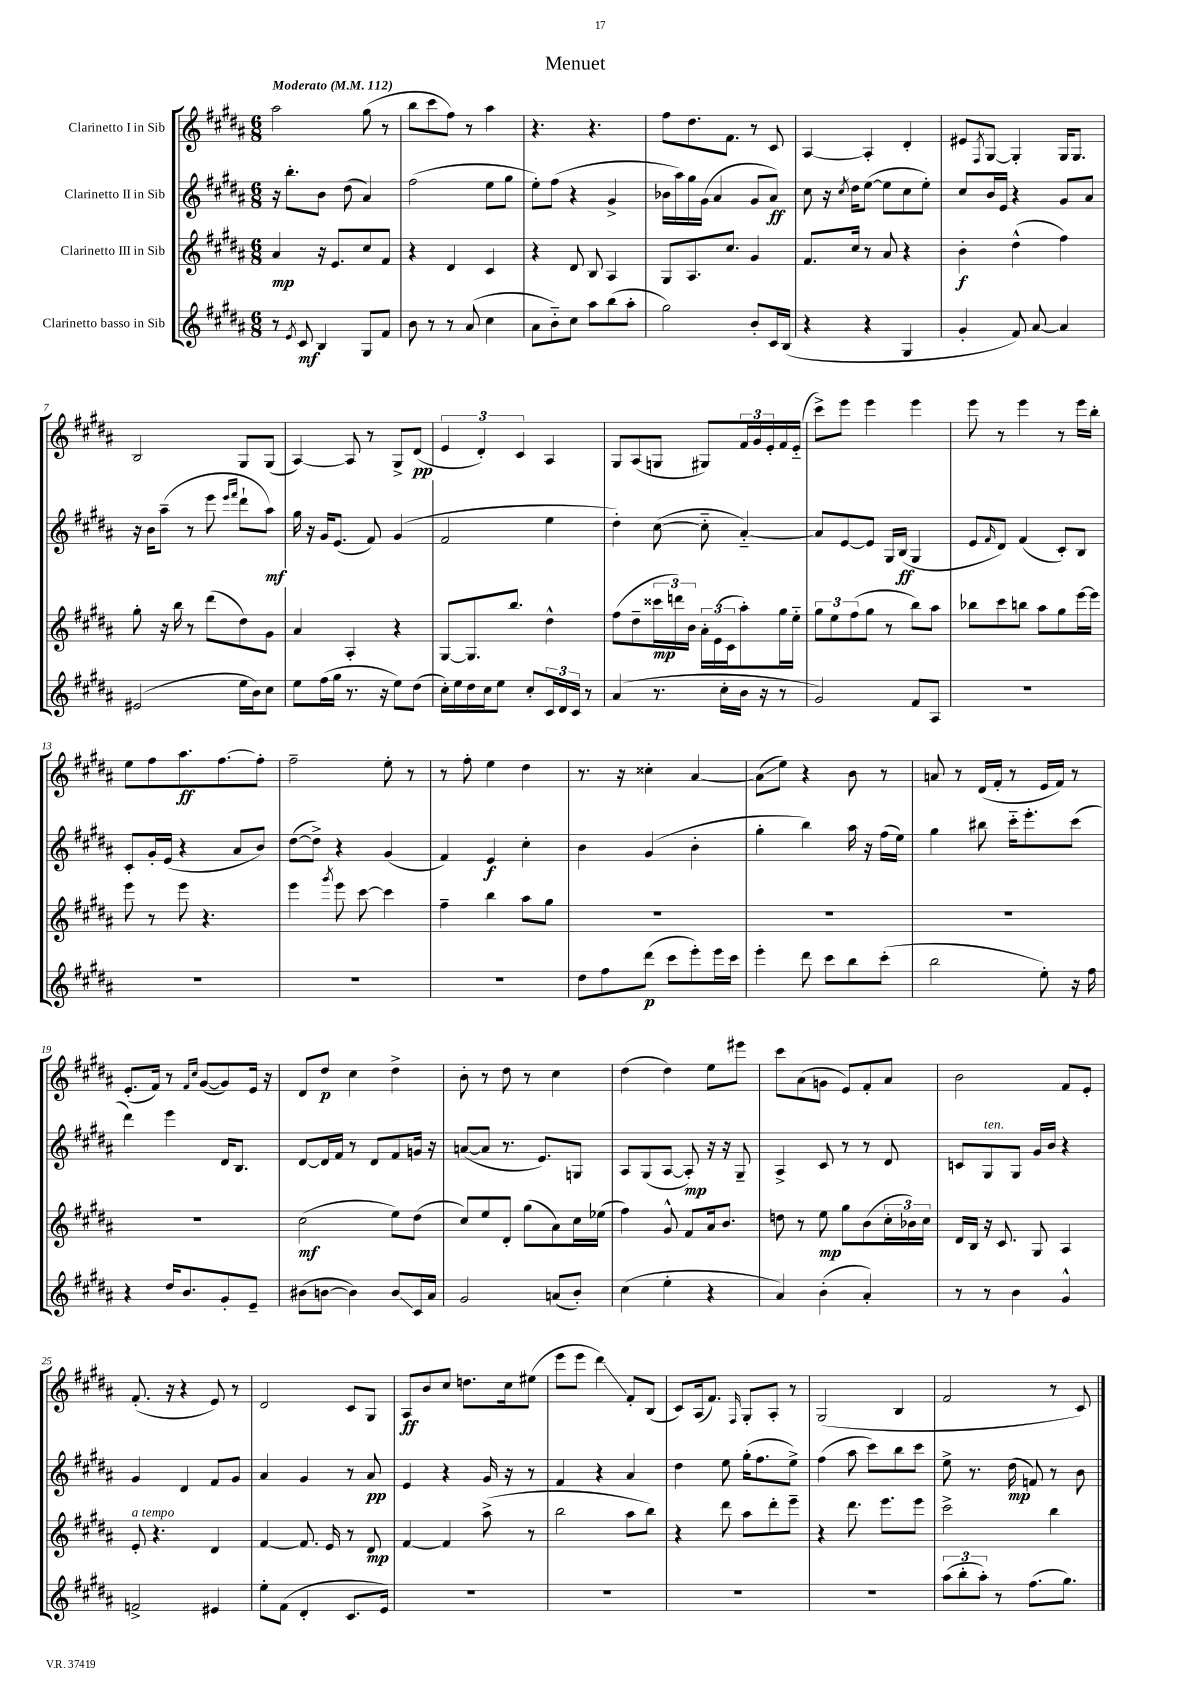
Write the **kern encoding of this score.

**kern	**kern	**kern	**kern
*staff4	*staff3	*staff2	*staff1
*clefG2	*clefG2	*clefG2	*clefG2
*k[f#c#g#d#a#]	*k[f#c#g#d#a#]	*k[f#c#g#d#a#]	*k[f#c#g#d#a#]
*M6/8	*M6/8	*M6/8	*M6/8
*MM112	*MM112	*MM112	*MM112
8r	4a#	16r	2aa#
.	.	8.bb'	.
8qe	.	.	.
8c#	.	.	.
4B	16r	8b	.
.	8.e	.	.
.	.	(8dd#	.
8G#	8cc#	4a#)	(8gg#
8f#	8f#	.	8r
=	=	=	=
8b	4r	(2ff#	8bb
8r	.	.	8ccc#
8r	4d#	.	8ff#)
(8a#	.	.	8r
4cc#	4c#	8ee	4aa#
.	.	8gg#	.
=	=	=	=
8a#	4r	8ee')	4.r
8b'~)	.	(8ff#	.
8cc#	8d#	4r	.
8aa#	8B	.	4.r
(8bb	4A#	4g#^	.
8aa#'	.	.	.
=	=	=	=
2gg#)	8G#	16b-	8ff#
.	.	16aa#)	.
.	8.A#	16gg#	8.dd#
.	.	(16g#	.
.	.	4a#	.
.	8.cc#	.	8.f#
8b'	4g#	8g#	8r
16c#	.	8a#)	8c#
(16B	.	.	.
=	=	=	=
4r	8.f#	8cc#	[4A#
.	.	16r	.
.	.	8qcc#	.
.	16cc#	16dd#	.
4r	8r	([8ee	4A#']
.	8a#	8ee]	.
4G#	4r	8cc#	4d#'
.	.	8ee')	.
=	=	=	=
4g#'	4b'	8cc#	8e#
.	.	.	8qF#
.	.	16b	[8G#
.	.	16e	.
8f#)	(4dd#^^	4r	4G#']
[8a#	.	.	.
4a#]	4ff#)	8g#	16G#
.	.	.	8.G#
.	.	8a#	.
=	=	=	=
(2e#	8gg#'	16r	2B
.	.	16b	.
.	16r	(8aa#~	.
.	16bb	.	.
.	8r	8r	.
.	(8ddd#	8eee	.
.	.	16qqeee	.
.	.	16qqfff#	.
16ee	8dd#)	8ddd#`	8G#
16b)	.	.	.
8cc#	8g#	8aa#)	(8G#
=	=	=	=
8ee	4a#	16gg#	[4A#)
.	.	16r	.
(16ff#	.	16g#	.
16gg#	.	(8.e	.
8.r	4A#'	.	8A#]
.	.	8f#)	8r
16r	.	.	.
8ee)	4r	(4g#	8G#^
(8dd#	.	.	(8d#
=	=	=	=
16cc#')	[8G#	2f#	6e
16ee	.	.	.
16dd#	8.G#]	.	.
.	.	.	6d#')
16cc#	.	.	.
8ee	.	.	.
.	8.bb	.	.
.	.	.	6c#
8cc#'	.	.	.
24c#	4dd#^^	4ee	4A#
24d#	.	.	.
24c#	.	.	.
8r	.	.	.
=	=	=	=
(4a#	(8ff#	4dd#')	8G#
.	8dd#~	.	(8A#
8.r	24ccc##	([8cc#	8G
.	24ddd)	.	.
.	24b	.	.
.	24a#'	8cc#'~]	8G#)
.	(24e	.	.
16cc#'	.	.	.
.	24c#	.	.
16b	8aa#')	[4a#'~)	24f#
.	.	.	24g#
16r	.	.	.
.	.	.	24e'
8r	16gg#	.	16f#
.	16ee'~	.	(16e'~
=	=	=	=
2g#)	12gg#	8a#]	8ccc#^)
.	12ee	.	.
.	.	[8e	8eee
.	(12ff#	.	.
.	8gg#	8e]	4eee
.	8r	16G#	.
.	.	(16B	.
8f#	8bb)	4G#	4eee
8A#	8aa#	.	.
=	=	=	=
2.r	8bb-	8e	8eee
.	.	16qqf#	.
.	8ccc#	8d#)	8r
.	8bb	(4f#	4eee
.	8aa#	.	.
.	8gg#	8c#')	8r
.	[16eee	8B	16eee
.	16eee]	.	16bb'
=	=	=	=
2.r	8eee	8c#'	8ee
.	8r	16g#'	8ff#
.	.	(16e	.
.	8eee	4r	8.aa#
.	4.r	.	.
.	.	.	[8.ff#
.	.	8a#	.
.	.	8b)	8ff#']
=	=	=	=
2.r	4eee	([8dd#	2ff#~
.	.	8dd#^])	.
.	8qggg#	.	.
.	8eee	4r	.
.	[8ccc#	.	.
.	4ccc#]	(4g#	8ee'
.	.	.	8r
=	=	=	=
2.r	4ff#~	4f#)	8r
.	.	.	8ff#'
.	4bb	4e	4ee
.	8aa#	4cc#'	4dd#
.	8gg#	.	.
=	=	=	=
8dd#	2.r	4b	8.r
8ff#	.	.	.
.	.	.	16r
(8ddd#	.	(4g#	4cc##'
8ccc#	.	.	.
8eee')	.	4b'	[4a#
16eee	.	.	.
16ccc#	.	.	.
=	=	=	=
4eee'	2.r	4gg#'	(8a#]
.	.	.	8ee)
8ddd#	.	4bb)	4r
8ccc#	.	.	.
8bb	.	16aa#	8b
.	.	16r	.
(8ccc#'	.	(16ff#	8r
.	.	16ee)	.
=	=	=	=
2bb	2.r	4gg#	8a
.	.	.	8r
.	.	8bb#	(16d#
.	.	.	16f#'
.	.	16ccc#'~	8r
.	.	8.eee'	.
8ee')	.	.	16e
.	.	.	16f#)
16r	.	(8ccc#	8r
16ff#	.	.	.
=	=	=	=
4r	2.r	4ddd#)	(8.e'
.	.	.	16f#)
16dd#	.	4eee	8r
8.b	.	.	.
.	.	.	16qqf#
.	.	.	16qqcc#
.	.	.	([8g#
8g#'	.	16d#	8g#])
.	.	8.B	.
8e~	.	.	16e
.	.	.	16r
=	=	=	=
(8b#	(2cc#	[8d#	8d#
[8b	.	16d#]	8dd#
.	.	16f#	.
4b])	.	8r	4cc#
.	.	8d#	.
8b	8ee)	8f#	4dd#^
16c#	(8dd#	16g	.
16a#	.	16r	.
=	=	=	=
2g#	8cc#)	([8a	8b'
.	8ee	8a]	8r
.	8d#'	8.r	8dd#
.	(8gg#	.	8r
.	.	8.e)	.
(8a	8a#)	.	4cc#
8b')	16cc#	8G	.
.	(16ee-	.	.
=	=	=	=
(4cc#	4ff#)	8A#	(4dd#
.	.	(8G#	.
4ee'	8g#^^	[8A#	4dd#)
.	8f#	8A#'])	.
4r	16a#	16r	8ee
.	8.b	16r	.
.	.	8G#~	8eee#
=	=	=	=
4a#)	8dd	4A#^	8ccc#
.	8r	.	(8a#
(4b'	8ee	8c#	8g
.	8gg#	8r	8e)
4a#')	(8b	8r	8f#'
.	24cc#'	8d#	8a#
.	24b-)	.	.
.	24cc#	.	.
=	=	=	=
8r	16d#	8c	2b
.	16B	.	.
8r	16r	8G#	.
.	8.c#	.	.
4b	.	8G#	.
.	8G#	16g#	.
.	.	16b	.
4g#^^	4A#	4r	8f#
.	.	.	8e'
=	=	=	=
2f^	8e'	4g#	(8.f#'
.	4.r	.	.
.	.	.	16r
.	.	4d#	4r
4e#	4d#	8f#	8e)
.	.	8g#	8r
=	=	=	=
8ee'	[4f#	4a#	2d#
(8f#	.	.	.
4d#'	8.f#]	4g#	.
.	16e	.	.
8.c#	8r	8r	8c#
.	8d#	8a#	8G#
16e)	.	.	.
=	=	=	=
2.r	[4f#	4e	8A#
.	.	.	8b
.	4f#]	4r	8cc#
.	.	.	8.dd
.	(8aa#^	16g#	.
.	.	16r	16cc#
.	8r	8r	(8ee#
=	=	=	=
2.r	2bb	4f#	8eee
.	.	.	8eee
.	.	4r	4ddd#)
.	8aa#	4a#	8f#'
.	8bb)	.	(8B
=	=	=	=
2.r	4r	4dd#	8c#)
.	.	.	(16A#
.	.	.	8.f#)
.	8ddd#	8ee	.
.	.	.	16qqF#
.	8aa#	(16gg#'	8G#'
.	.	8.ff#	.
.	8ddd#'	.	8A#'
.	8eee~	8ee^)	8r
=	=	=	=
2.r	4r	(4ff#	(2G#
.	8.ddd#	8aa#	.
.	.	8ccc#)	.
.	8.eee	.	.
.	.	8bb	4B
.	8eee	8ccc#	.
=	=	=	=
(12aa#	2ccc#^	8ee^	2f#
12bb'	.	.	.
.	.	8.r	.
12aa#')	.	.	.
8r	.	.	.
.	.	(16dd#	.
(8.ff#	.	8f)	.
.	4bb	8r	8r
8.gg#)	.	.	.
.	.	8b	8c#)
==	==	==	==
*-	*-	*-	*-
